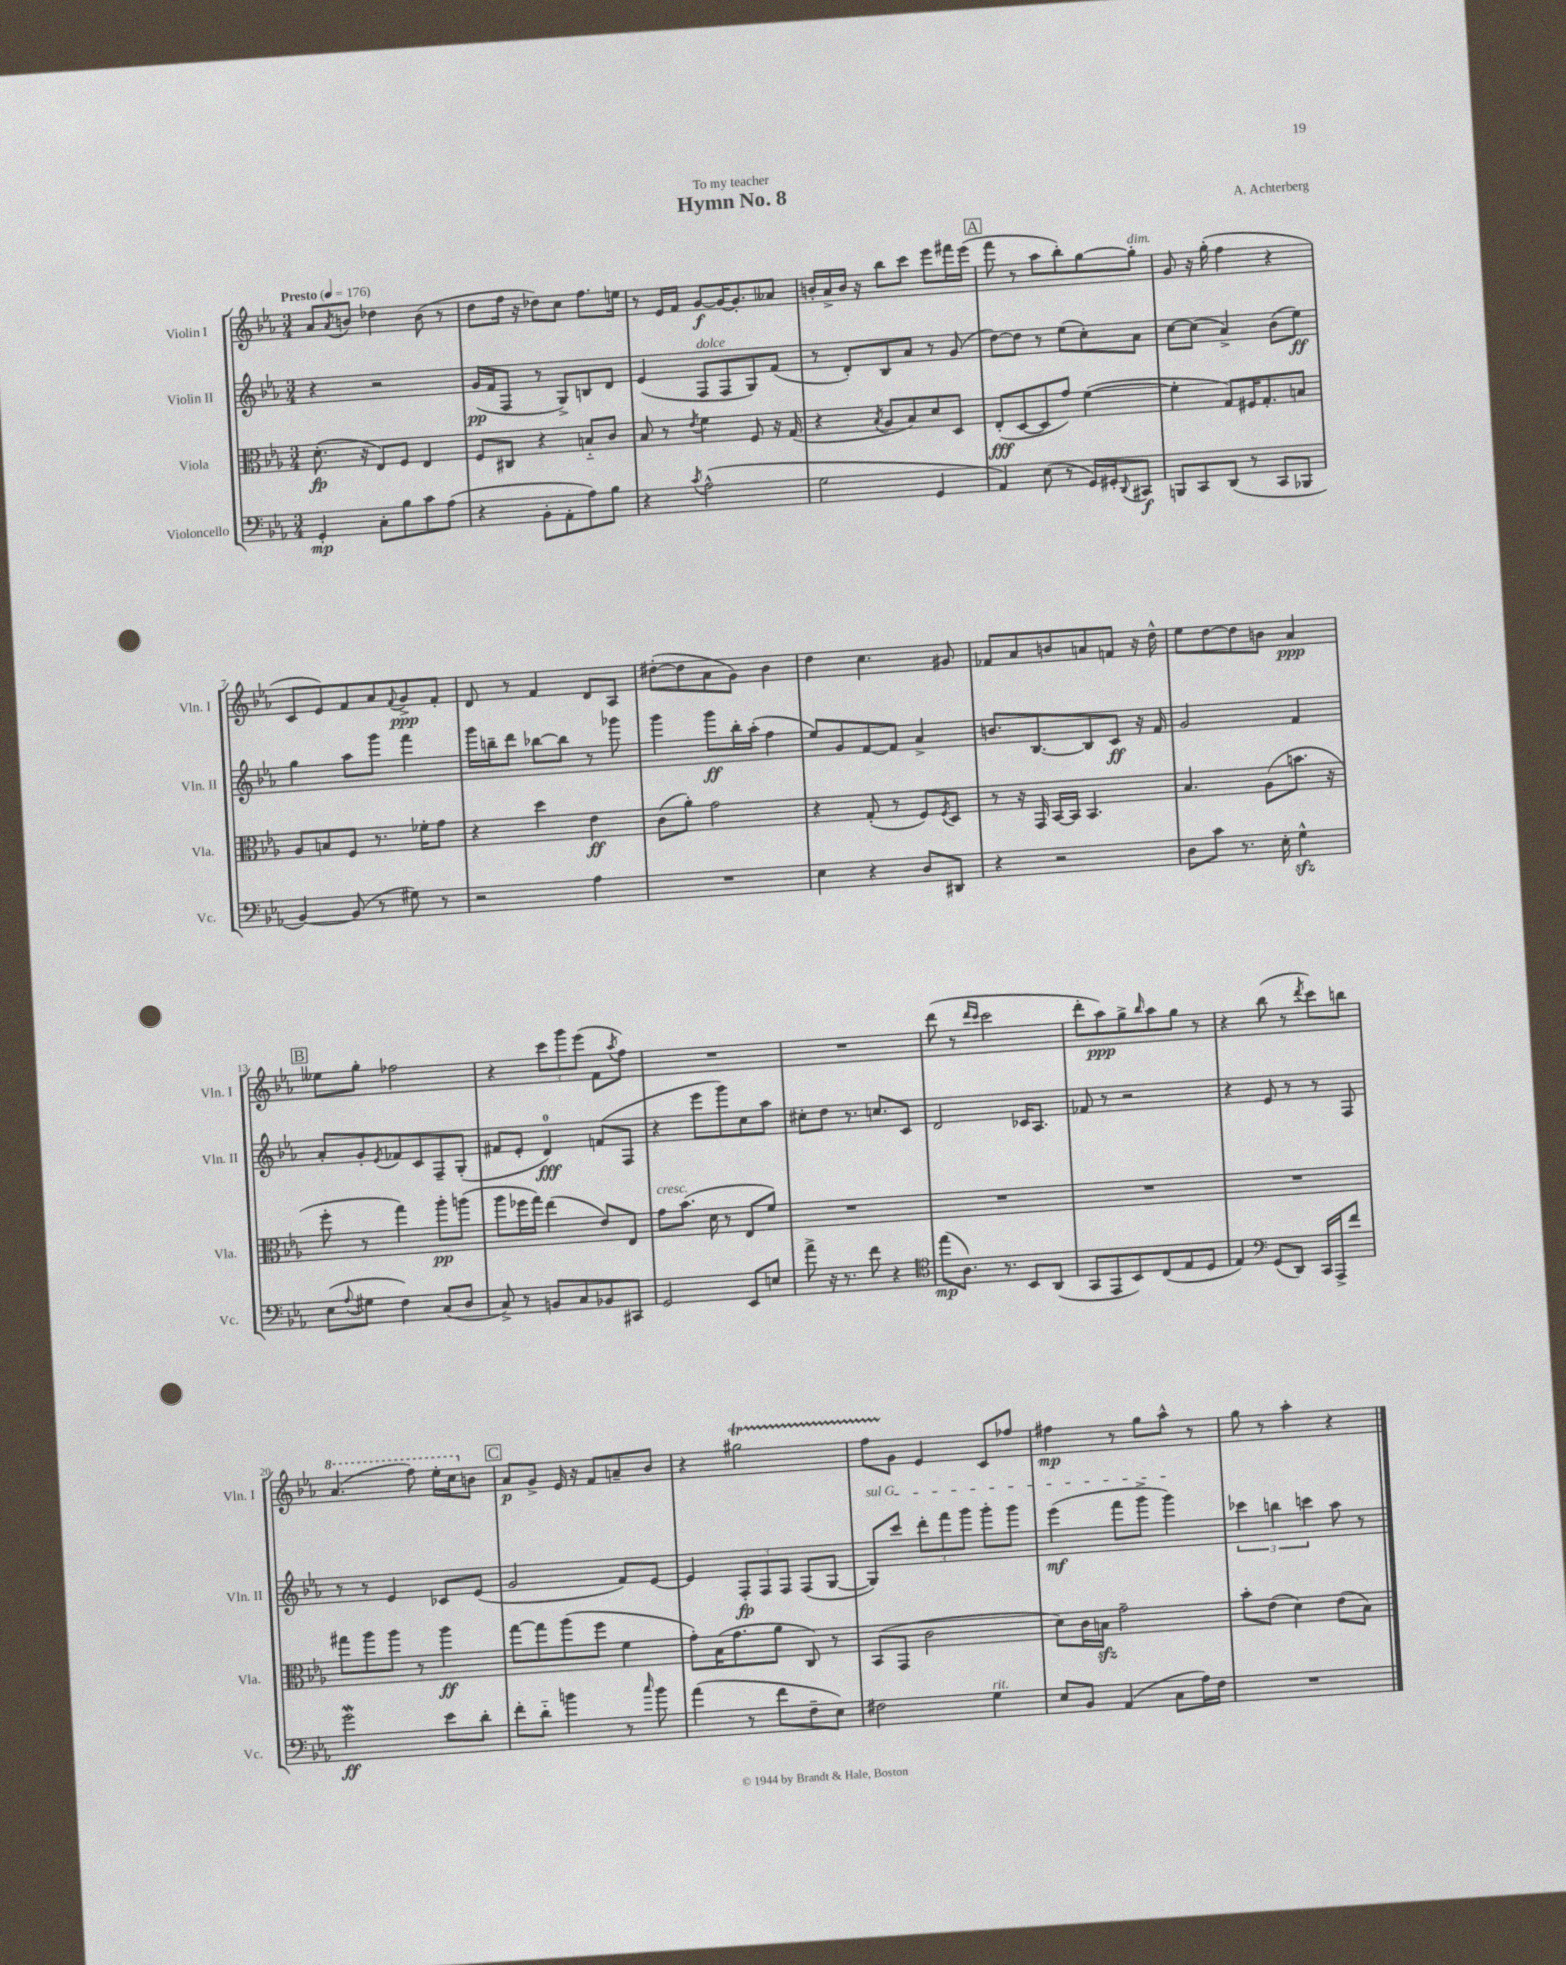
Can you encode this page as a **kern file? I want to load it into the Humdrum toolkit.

**kern	**kern	**kern	**kern
*staff4	*staff3	*staff2	*staff1
*clefF4	*clefC3	*clefG2	*clefG2
*k[b-e-a-]	*k[b-e-a-]	*k[b-e-a-]	*k[b-e-a-]
*M3/4	*M3/4	*M3/4	*M3/4
*MM176	*MM176	*MM176	*MM176
4GG'	(8.d'	4r	8a-
.	.	.	8qa-
.	.	.	8b
.	16r	.	.
8C'	8E-)	2r	4dd-
8B-	8F	.	.
8c	4E-	.	(8b
(8A-	.	.	8r
=	=	=	=
4r	8F	(16g	8dd
.	.	16f	.
.	8C#	8F	16ff
.	.	.	16r
8BB-'	4r	8r	8dd-)
8AA-'	.	8G^)	8cc
8A-)	8B'~	8B	8.ff
8B-	8c	8d	.
.	.	.	16ee
=	=	=	=
4r	8B-	(4e-	8r
.	8r	.	16e-
.	.	.	16f
8qc	8qe-	.	.
(2A-^^	4f	8F	[8g
.	.	8F	16g_
.	.	.	8.g']
.	8F	8G)	.
.	16r	(8f	8a--
.	(16G	.	.
=	=	=	=
2G	4r	8r	16b'
.	.	.	16a-^
.	.	8d')	16b
.	.	.	16r
.	8qB-	.	.
.	8A-	8B-	8bb-
.	8B-)	8a-	8ccc
4GG	8d	8r	8eee-
.	8D	(8g	16fff#
.	.	.	(16eee-
=	=	=	=
4AA-)	(8E-'	[8dd)	8fff
.	[8D	8dd]	8r
(8E-	8D]	8r	8aa-
8r	8g)	(8ee-	8bb-')
16GG)	([4f	8cc')	[8gg
16GG#'	.	.	.
8qqDD	.	.	.
8CC#	.	8a-	8gg']
=	=	=	=
8BBB	4f']	[8cc	8g
8CC	.	(8cc]	16r
.	.	.	(16gg'
(8DD	8G)	4a-^)	4ff
8r	16F#	.	.
.	8.G'	.	.
8CC	.	(8b-	4r
8BBB-	8B	8ee-)	.
=	=	=	=
[4BB-)	8A-	4gg	8c
.	8B	.	8e-)
(8BB-]	8F	8aa-	8f
8r	8.r	8ggg	8a-
.	.	.	8qqf
8G#)	.	4fff	8g^
.	16f-'	.	.
8r	8g	.	8f'
=	=	=	=
2r	4r	16ggg	8d
.	.	16bb~	.
.	.	8ddd	8r
.	4dd	[8bb-	4f
.	.	8bb-]	.
4A-	4e-	8r	8d
.	.	8ggg-	8A-
=	=	=	=
2.r	(8c	4ggg	([8dd#'
.	8a-')	.	8dd#]
.	2g	8ggg	8a-
.	.	16bb-'	8g)
.	.	(16aa-'	.
.	.	4ff	4b-
=	=	=	=
4E-	4r	8ee-)	4dd
.	.	8g	.
4r	(8G'	[8f	4.cc
.	8r	8f]	.
8D	8F)	4a-^	.
.	8qF	.	.
8DD#	8D	.	8g#
=	=	=	=
4r	8r	8.b	8f-
.	16r	.	8a-
.	16GG	[8.B-	.
2r	[16BB-	.	8b
.	16BB-]	.	.
.	4.BB-	8B-]	8a
.	.	8c	8f
.	.	16r	16r
.	.	16f	16dd^^
=	=	=	=
8D	4.B-	2g	8ee-
8c	.	.	[8dd
8.r	.	.	8dd]
.	(8A-	.	8b
16E-'	.	.	.
4G^^	8.b	4f	4a-
.	16r	.	.
=	=	=	=
(8E-	8ff'	8a-'	8ee--
8qqA-	.	.	.
8G#	8r	8g'	8gg'
.	.	8qe-	.
4F)	4gg)	8f-	2ff-
.	.	8c	.
(8C	8aa-'	8F~	.
8D	(8aa	(8G'	.
=	=	=	=
8C^)	8aa-	8f#	4r
8r	16ff-	8e-'	.
.	16gg)	.	.
8BB	(4ee-	4d)	12ccc
.	.	.	12ggg
8C	.	.	.
.	.	.	(12eee-
8BB-	8e-)	(8f	8f
.	.	.	8qaa-
8CC#	8E-	8F	8ff)
=	=	=	=
2GG	8g	4r	2.r
.	(8.b-	.	.
.	.	8eee-	.
.	16d	.	.
.	8r	8ggg)	.
8EE-	8E-	8cc	.
8E	8f)	8aa-	.
=	=	=	=
8a-^	2.r	8cc#'	2.r
16r	.	8dd	.
8.r	.	.	.
.	.	8.r	.
8f	.	.	.
.	.	8.cc	.
4r	.	.	.
.	.	8c	.
=	=	=	=
*clefC4	*	*	*
(8ee-	2.r	2d	(8ddd
8.A-)	.	.	8r
.	.	.	16qqddd
.	.	.	16qqccc
.	.	.	2ccc
8.r	.	.	.
8BB-	.	16c-	.
.	.	8.A-	.
(8AA-	.	.	.
=	=	=	=
8GG	2.r	8f-	8ddd'
8EE-	.	8r	8aa-)
8BB-)	.	2r	8gg^
.	.	.	16qqbb-
(8C	.	.	8aa-
8E-	.	.	8gg
8D	.	.	8r
=	=	=	=
4E-)	2.r	4r	4r
*clefF4	*	*	*
(8GG	.	8e-	(8bb-
8DD)	.	8r	8r
.	.	.	8qddd
16CC	.	8r	8ccc)
16AAA-^	.	.	.
8f	.	8F	8bb
=	=	=	=
2g	8gg#	8r	(4.aa-
.	8aa-	8r	.
.	8aa-	4e-	.
.	8r	.	8fff)
8e-	4aa-	8c-	16eee-'
.	.	.	16ccc
8d'	.	(8e-	8b
=	=	=	=
8f'	[8gg	2g	8a-
8d'~	8gg]	.	8g^
4b	(8aa-	.	16e-
.	.	.	16r
.	8ff	.	8f
8r	4f	8f)	8a~
16qqcc	.	.	.
8b	.	[8e-	8b-
=	=	=	=
(4a-	8g')	4e-]	4r
.	(16B-	.	.
.	8.g	.	.
8r	.	12F'	2gg#
.	.	12F	.
8f	8a-	.	.
.	.	12F	.
8F~	8C)	(8F	.
8E-)	8r	[8G	.
=	=	=	=
2F#	(8BB-	8G])	8ff
.	8GG	8ccc	8g
.	2c	12ddd'	4e-
.	.	12fff	.
.	.	12ggg	.
4G	.	8ggg'	8c
.	.	8ggg	8ff-
=	=	=	=
8E-	8d)	(4eee-	4ff#
8BB-	16c	.	.
.	16B	.	.
(4AA-	2g~	8fff	8r
.	.	8ggg^	8gg
8C	.	4ggg)	8aa-^^
16A-)	.	.	8r
16F	.	.	.
=	=	=	=
2.r	8b-'	6ccc-	8gg
.	(8e-	.	8r
.	.	6bb	.
.	4d)	.	4aa-'
.	.	6ccc	.
.	(8e-	8aa-	4r
.	8B-)	8r	.
==	==	==	==
*-	*-	*-	*-
